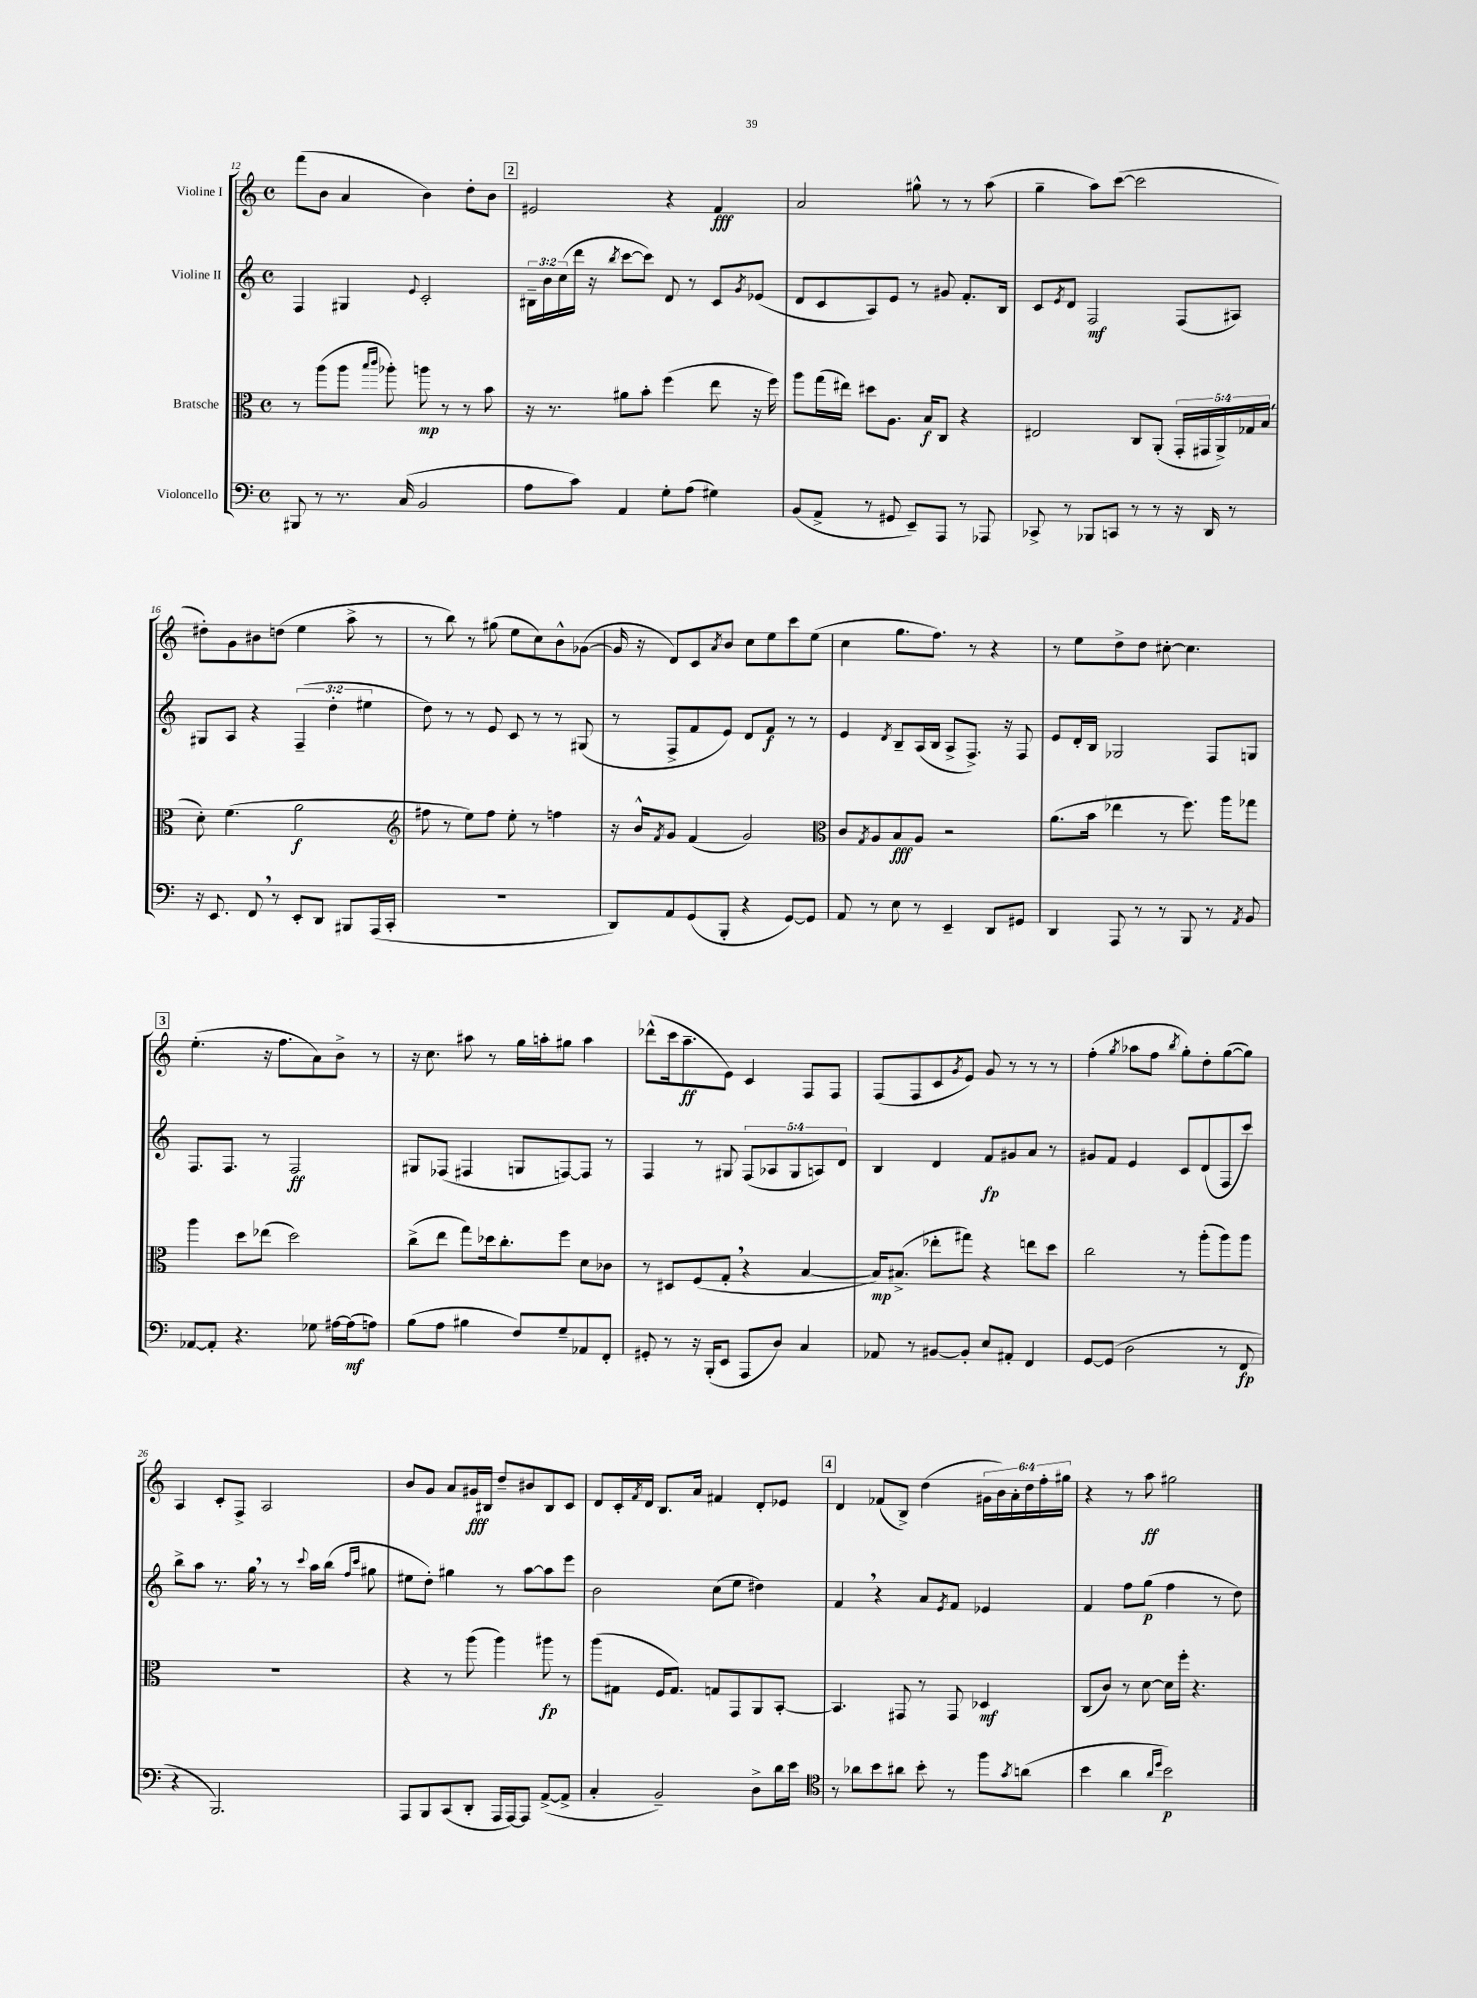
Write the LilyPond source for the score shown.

<<
\new StaffGroup <<
\new Staff = "s0" \with { instrumentName = "Violine I" } {
    \clef treble \key c \major \defaultTimeSignature \time 4/4 \override Staff.TupletNumber.text = #tuplet-number::calc-fraction-text
    f'''8( b'8 a'4 b'4) d''8-. b'8 |
    \mark \markup { \box "2" } eis'2 r4 f'4\fff |
    a'2 gis''8-^ r8 r8 a''8( |
    g''4-- a''8) c'''8~( c'''2 |
    dis''8-.) g'8 bis'8 d''8( e''4 a''8-> r8 |
    r8 b''8) r8 gis''8( e''8 c''8) b'8-^ ges'8~( |
    ges'16 r16 d'8) c'8 \acciaccatura { a'8 } b'8 c''8 e''8 c'''8 e''8( |
    c''4 g''8. f''8.) r8 r4 |
    r8 e''8 d''8-> d''8 cis''8~-. cis''4. |
    \mark \markup { \box "3" } e''4.-.( r16 f''8. a'8) b'8-> r8 |
    r16 c''8. ais''8 r8 g''16 a''16-. gis''8 a''4 |
    des'''8-^( c'''16 a''8.--\ff e'8) c'4 f8 f8 |
    f8( f8 c'8 \acciaccatura { g'8 } e'8) g'8 r8 r8 r8 |
    f''4-.( \acciaccatura { g''8 } aes''8 f''8 \acciaccatura { b''8 } g''8-.) d''8-. g''8~( g''8) |
    a4 c'8-. f8-> a2 |
    b'8 g'8 a'8 gis'16\fff bis16 d''8-- bis'8 bis8 c'8 |
    d'8 c'16-. \acciaccatura { f'8 } d'16 b8. a'16 fis'4 d'8-. ees'8 |
    \mark \markup { \box "4" } d'4 fes'8( b8->) d''4( \tuplet 6/4 { gis'16 b'16) a'16-. d''16 f''16-. gis''16 } |
    r4 r8 a''8\ff gis''2 \bar "|." |
}
\new Staff = "s1" \with { instrumentName = "Violine II" } {
    \clef treble \key c \major \defaultTimeSignature \time 4/4 \override Staff.TupletNumber.text = #tuplet-number::calc-fraction-text
    f4 gis4 \appoggiatura { e'8 } c'2-. |
    \mark \markup { \box "2" } \tuplet 3/2 { bis16-- b'16 c''16( } d'''16 r16 \acciaccatura { b''8 } c'''8~ c'''8) d'8 r8 c'8 \acciaccatura { g'8 } ees'8( |
    d'8 c'8 a8) e'8 r8 gis'8 f'8.-. b16 |
    c'8 \acciaccatura { e'8 } d'8 f2\mf f8( ais8) |
    gis8 a8 r4 \tuplet 3/2 { f4--( d''4-. eis''4 } |
    d''8) r8 r8 e'8 c'8 r8 r8 gis8( |
    r8 f8-> f'8 e'8) d'8 f'8\f r8 r8 |
    e'4 \acciaccatura { d'8 } b8-- a16( b16 a8-> f8.->) r16 f8 |
    e'8 d'16-. b16 ges2 f8 g8 |
    \mark \markup { \box "3" } f8. f8. r8 f2\ff |
    gis8 fes8( fis4 g8 f8~) f8 r8 |
    f4 r8 gis8 \tuplet 5/4 { f8( aes8 gis8 a8) d'8 } |
    b4 d'4 f'8\fp gis'8 a'8 r8 |
    gis'8 f'8 e'4 c'8 d'8( f8 c'''8) |
    b''8-> a''8 r8. g''16 \breathe r8 r8 \appoggiatura { c'''8 } a''16 b''16( \grace { f''16 c'''16 } gis''8 |
    eis''8 d''8-.) gis''4 r8 a''8~ a''8 e'''8 |
    b'2 c''8( e''8 dis''4) |
    \mark \markup { \box "4" } f'4 \breathe r4 a'8 \acciaccatura { e'8 } f'8 ees'4 |
    f'4 f''8 g''8\p( f''4 r8 d''8) \bar "|." |
}
\new Staff = "s2" \with { instrumentName = "Bratsche" } {
    \clef alto \key c \major \defaultTimeSignature \time 4/4 \override Staff.TupletNumber.text = #tuplet-number::calc-fraction-text
    r8 a''8( a''8 \grace { b''16 c'''16 } aes''8-.) a''8\mp r8 r8 b'8 |
    \mark \markup { \box "2" } r16 r8. ais'8 b'8-. f''4( e''8 r16 f''16) |
    a''8 g''16( eis''16) dis''8 a8. b16\f c8 r4 |
    eis2 c8 a,8-.( \tuplet 5/4 { g,16-. gis,16 a,16->) ges16 b16( } |
    d'8-.) f'4.( a'2\f |
    \clef treble fis''8 r8 e''8) fis''8 e''8-. r8 f''4 |
    r16 b'16-^ \acciaccatura { f'8 } g'8 f'4( g'2) |
    \clef alto c'8 \acciaccatura { g8 } a8 b8\fff a8 r2 |
    a'8.( b'16 ees''4 r8 f''8.) a''16 ges''8 |
    \mark \markup { \box "3" } a''4 d''8 ees''8( d''2) |
    c''8->( e''8 g''8) des''16 c''8.-. f''8 d'8 ces'8 |
    r8 dis8 f8( g8-. \breathe r4 b4~ |
    b16\mp) bis8.->( ees''8-. gis''8) r4 e''8 d''8 |
    c''2 r8 a''8-.( a''8) a''8 |
    R1 |
    r4 r8 a''8( a''4) ais''8\fp r8 |
    a''8( gis8 f16 gis8.) g8 g,8 a,8 b,8~-. |
    \mark \markup { \box "4" } b,4. gis,8 r8 gis,8 des4\mf |
    c8( c'8) r8 d'8~ d'16 f''16-. r4. \bar "|." |
}
\new Staff = "s3" \with { instrumentName = "Violoncello" } {
    \clef bass \key c \major \defaultTimeSignature \time 4/4
    bis,,8 r8 r8. c16( b,2 |
    \mark \markup { \box "2" } a8 c'8) a,4 g8-. a8( gis4) |
    b,8( a,8-> r8 gis,8 e,8--) a,,8 r8 aes,,8 |
    ces,8-> r8 bes,,8 c,8 r8 r8 r16 d,16 r8 |
    r16 e,8. f,8 \breathe r8 e,8-. d,8 bis,,8 a,,16( c,16-. |
    R1 |
    d,8) a,8 g,8( b,,8-. r4 g,8~) g,8 |
    a,8 r8 e8 r8 e,4-- d,8 gis,8 |
    d,4 a,,8 r8 r8 b,,8 r8 \acciaccatura { a,8 } b,8 |
    \mark \markup { \box "3" } aes,8~ aes,8-. r4. ges8 ais16~ ais16\mf( a8) |
    b8( a8 bis4 f8) g8-- aes,8 f,8-. |
    gis,8-. r8 r16 b,,16-.( e,8 a,,8 d8) c4 |
    aes,8 r8 bis,8~ bis,8-. e8 ais,8-. f,4 |
    g,8~ g,8( d2 r8 f,8\fp |
    r4 b,,2.) |
    a,,8 b,,8 c,8( d,8-. a,,16 a,,16~) a,,8 a,8~->( a,8-> |
    c4-. b,2--) d8-> d'16 e'16 |
    \mark \markup { \box "4" } \clef tenor r8 aes'8 b'8 ais'8 b'8-. r8 f''8 \acciaccatura { g'8 } a'8( |
    b'4 a'4 \grace { a'16 d''16 } b'2\p) \bar "|." |
}
>>
>>
\layout { \context { \Score currentBarNumber = #12 } }
